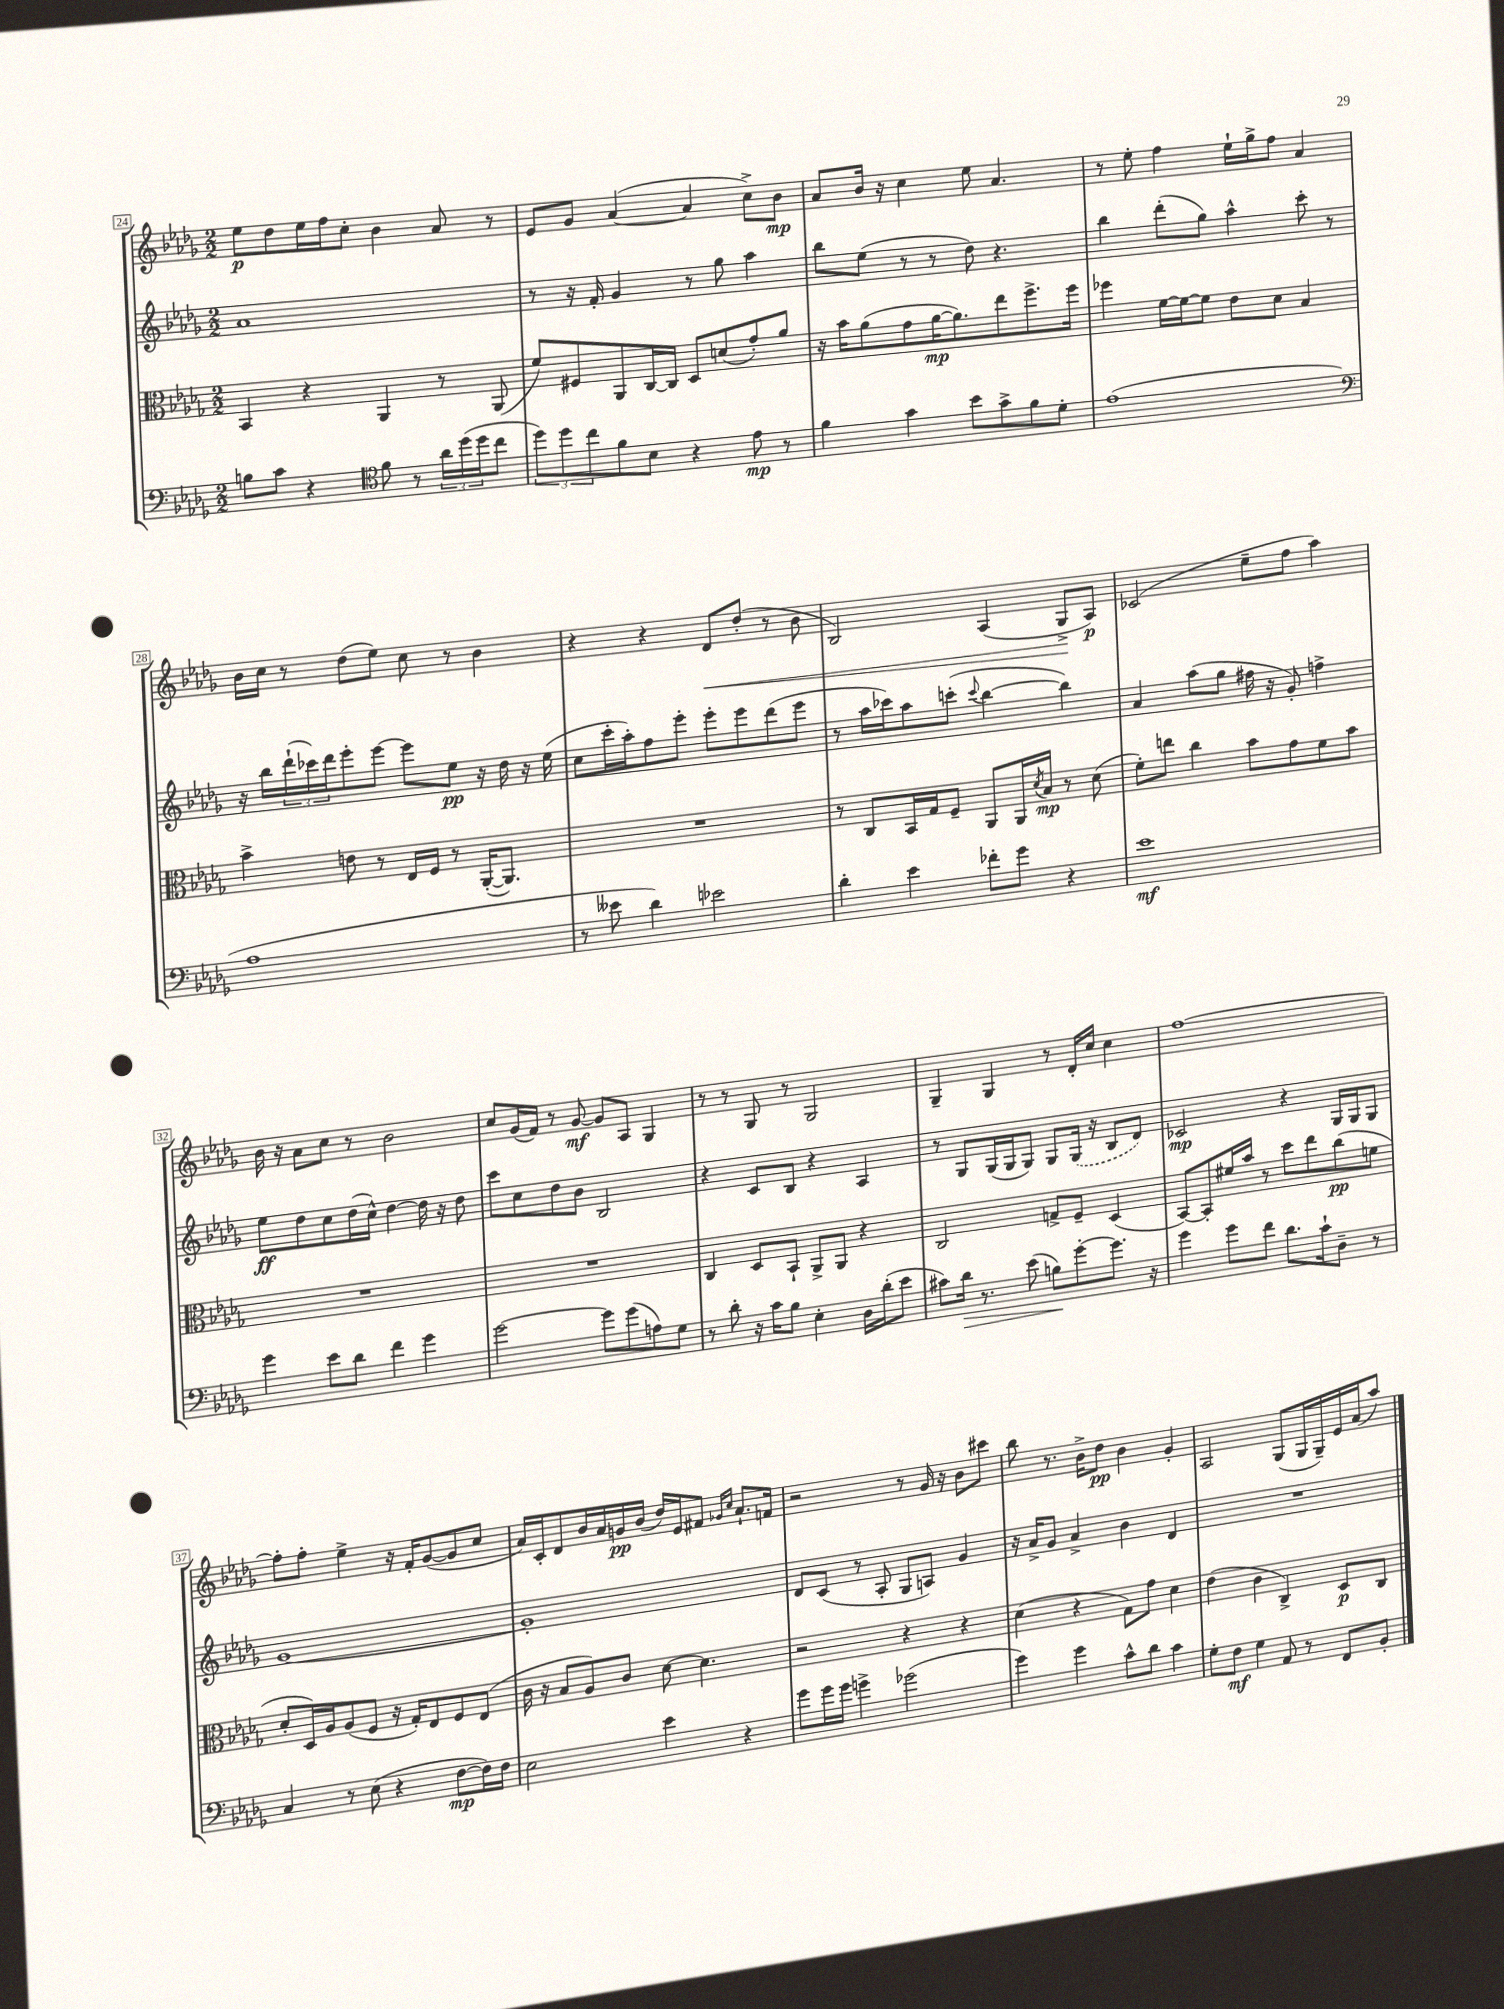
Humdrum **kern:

**kern	**kern	**kern	**kern
*staff4	*staff3	*staff2	*staff1
*clefF4	*clefC3	*clefG2	*clefG2
*k[b-e-a-d-g-]	*k[b-e-a-d-g-]	*k[b-e-a-d-g-]	*k[b-e-a-d-g-]
*M2/2	*M2/2	*M2/2	*M2/2
8B	4BB-	1a-	8ee-
8c	.	.	8dd-
4r	4r	.	16ee-
.	.	.	16ff
.	.	.	8cc'
*clefC4	*	*	*
8f	4AA-	.	4b-
8r	.	.	.
24a-	8r	.	8a-
(24dd-	.	.	.
24dd-	.	.	.
8cc	(8AA-	.	8r
=	=	=	=
12dd-)	8f)	8r	8e-
12dd-	.	.	.
.	8F#	16r	8g-
12cc	.	.	.
.	.	16f'	.
8f	8AA-	4g-	([4a-
8B-	[16C	.	.
.	16C]	.	.
4r	8D-	8r	4a-]
.	(8d	8gg-	.
8e-	8g-')	4aa-	8cc^)
8r	8a-	.	8b-
=	=	=	=
4f	16r	8bb-	8a-
.	16b-	.	.
.	(8a-	(8ee-	16b-
.	.	.	16r
4g-	8g-	8r	4cc
.	[16a-	8r	.
.	8.a-])	.	.
8b-	.	8dd-)	8ee-
8g-^	8ee-	4.r	4.a-
8f	8.ff^	.	.
8d-'	.	.	.
.	16ff	.	.
=	=	=	=
(1e-	4ff-	4bb-	8r
.	.	.	8ee-'
.	[16f	(8ddd-'	4ff
.	16f_	.	.
.	8f]	8gg-)	.
.	8e-	4aa-^^	16ee-`
.	.	.	16gg-^
.	8d-	.	8ff
.	4B-	8ccc'	4a-
.	.	8r	.
=	=	=	=
*clefF4	*	*	*
1A-	4b-^	16r	16b-
.	.	16bb-	16cc
.	.	(24ddd-`	8r
.	.	24ccc-)	.
.	.	24ddd-	.
.	8e	8eee-'	(8dd-
.	8r	[8eee-	8ee-)
.	16E-	8eee-]	8cc
.	16F	.	.
.	8r	8ee-	8r
.	([16AA-'	16r	4b-
.	8.AA-])	16dd-	.
.	.	16r	.
.	.	(16ee-	.
=	=	=	=
8r	1r	8cc	4r
8e--	.	16ccc'	.
.	.	16aa-')	.
4d-)	.	8ff	4r
.	.	8eee-'	.
2e-	.	8eee-'	8d-
.	.	8eee-	(8dd-'
.	.	(8ddd-	8r
.	.	8eee-	8b-
=	=	=	=
4d-'	8r	8r	2B-)
.	8C	16aa-	.
.	.	16ccc-)	.
4e-	16BB-	8aa-	.
.	16G-	.	.
.	8F~	(8ccc'	.
.	.	8qqccc	.
8f-'	8AA-	[4bb-	(4A-
8g-	16AA-	.	.
.	8qd-	.	.
.	16B-	.	.
4r	8r	4bb-])	8G-^
.	(8d-	.	8A-)
=	=	=	=
1e-	8f')	4a-	(2c-
.	8ee	.	.
.	4cc	(8aa-	.
.	.	8gg-	.
.	8b-	16ff#	8ee-~
.	.	16r	.
.	8g-	8g-')	8ff
.	8f	4ff^	4aa-)
.	8b-	.	.
=	=	=	=
4g-	1r	8ee-	16b-
.	.	.	16r
.	.	8dd-	8a-
8e-	.	8cc	8cc
8d-	.	(16dd-	8r
.	.	16cc^^)	.
4f	.	[4dd-	2b-
4g-	.	16dd-]	.
.	.	16r	.
.	.	8dd-	.
=	=	=	=
[2g-	1r	8ccc	8cc
.	.	8cc	(16g-
.	.	.	16f)
.	.	8dd-	8r
.	.	8b-	[8g-
8g-]	.	2B-	8g-]
(8g-	.	.	8A-
8A)	.	.	4G-
8G-	.	.	.
=	=	=	=
8r	4C	4r	8r
8d-'	.	.	8r
16r	8D-	8c	8G-
16c	.	.	.
8B-	8BB-`	8B-	8r
4E-'	8AA-^	4r	2G-
.	8AA-	.	.
16D-	4r	4A-	.
(16d-'	.	.	.
8e-	.	.	.
=	=	=	=
8c#)	2C	8r	4G-~
16d-	.	8G-	.
8.r	.	.	.
.	.	(16G-	4G-
.	.	16G-	.
(8e-	.	8G-)	.
8B)	8G^	8G-	8r
[8g-'	8F~	(16G-	16d-'
.	.	16r	16cc
8.g-]	(4D-	8B-	4cc
.	.	8d-)	.
16r	.	.	.
=	=	=	=
4g-	[8BB-)	2c-	[1ff
.	8BB-']	.	.
8g-	16f#	.	.
.	16b-	.	.
8f	8r	.	.
8.d-	8dd-	4r	.
.	8ee-	.	.
16c`	.	.	.
8D-~	(8cc	16G-	.
.	.	16G-	.
8r	8f	8G-	.
=	=	=	=
4C	8d-'	[1g-	8ff']
.	16D-)	.	8ff'
.	16A-	.	.
8r	(8A-	.	4ee-^
(8E-	8F	.	.
4r	16r	.	16r
.	16G-')	.	16f'
.	8E-	.	([8g-
[8F	8F	.	8g-]
16F])	(8E-	.	8cc
16F	.	.	.
=	=	=	=
2E-	16c	1g-']	16a-)
.	16r	.	16c'
.	8B-	.	8d-
.	8A-)	.	16b-
.	.	.	16a-
.	8c	.	16g
.	.	.	(16b-
4e-	[8d-	.	16dd-)
.	.	.	16e-
.	4.d-]	.	8f#
.	.	.	16qqg-
.	.	.	16qqcc
4r	.	.	8.a-`
.	.	.	16f
=	=	=	=
8g-	2r	8d-	2r
16g-	.	(8c	.
16g-	.	.	.
4g^	.	8r	.
.	.	8A-'	.
(2g-	4r	8G-	8r
.	.	8A)	16g-
.	.	.	16r
.	4r	4g-	8b-
.	.	.	8ccc#
=	=	=	=
4g-)	(4d-	16r	8bb-
.	.	16a-^	.
.	.	8g-	8.r
4g-	4r	4a-^	.
.	.	.	16b-^
.	.	.	8dd-
8c^^	8G-)	4b-	4b-
8d-	8g-	.	.
4c	4d-	4d-	4g-'
=	=	=	=
8G-'	(4e-	1r	2A-
8F	.	.	.
4G-	4c	.	.
8AA-	4C^)	.	(8G-
8r	.	.	16G-
.	.	.	16G-~)
8FF	8D-	.	16e-
.	.	.	(16a-
8BB-'	8C	.	8aa-)
==	==	==	==
*-	*-	*-	*-
